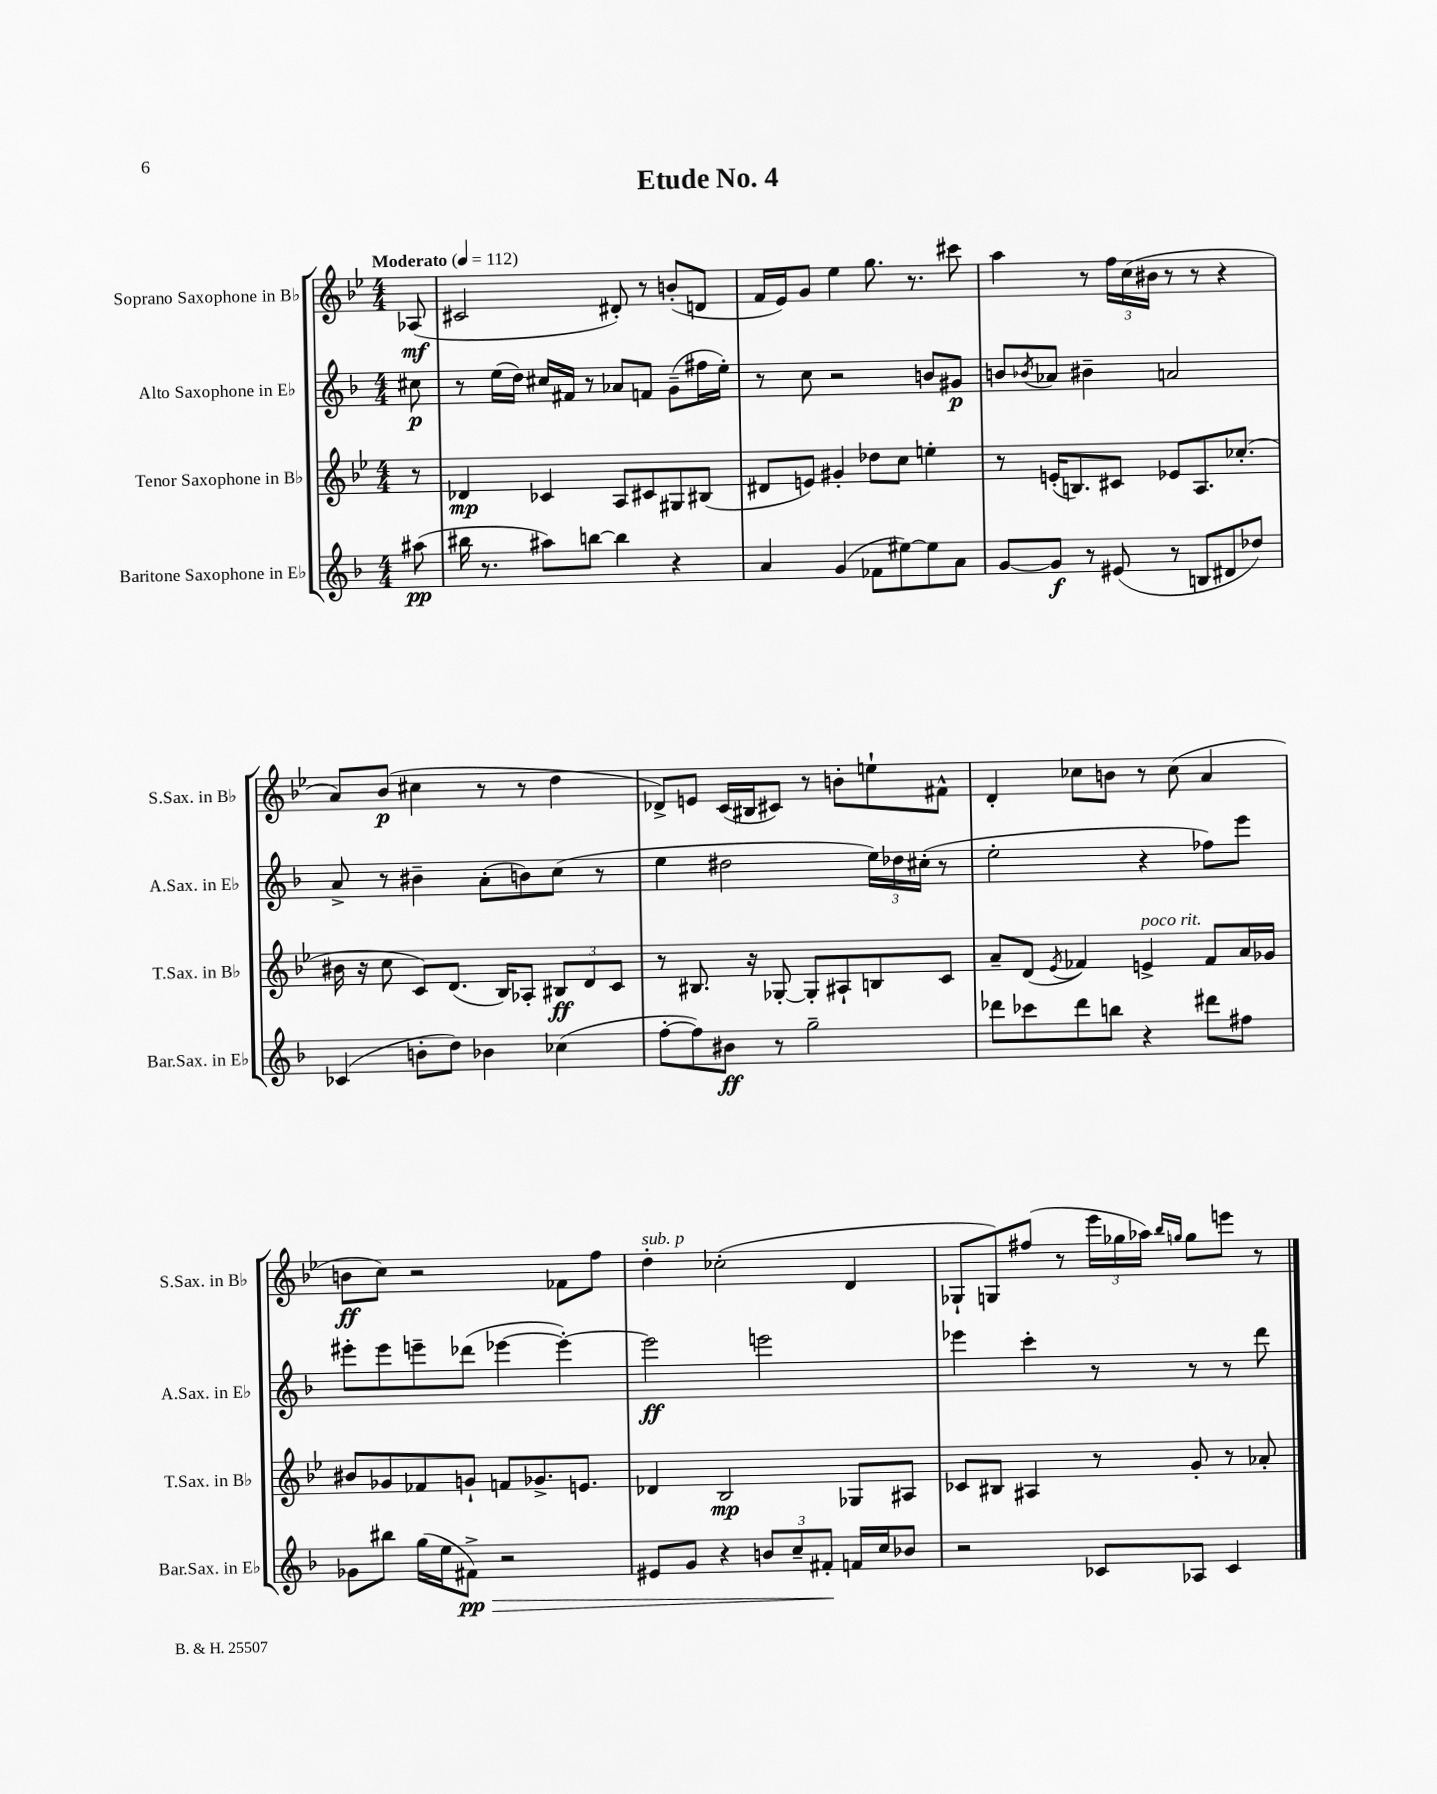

**kern	**kern	**kern	**kern
*staff4	*staff3	*staff2	*staff1
*clefG2	*clefG2	*clefG2	*clefG2
*k[b-]	*k[b-e-]	*k[b-]	*k[b-e-]
*M4/4	*M4/4	*M4/4	*M4/4
*MM112	*MM112	*MM112	*MM112
(8aa#	8r	8cc#	(8A-
=	=	=	=
16bb#	4d-	8r	2c#
8.r	.	.	.
.	.	(16ee	.
.	.	16dd)	.
8aa#)	4c-	16cc#	.
.	.	16f#	.
[8bb	.	8r	.
4bb]	8A	8a-	8d#')
.	8c#	8f	8r
4r	8G#	(8g~	(8b'
.	(8B#	16ff#	8d
.	.	16ee')	.
=	=	=	=
4a	8d#	8r	16f
.	.	.	16e-)
.	8e)	8cc	8g
(4g	4g#'	2r	4ee-
8f-	8dd-	.	8.gg
[8ee#)	8cc	.	.
.	.	.	8.r
8ee#]	4ee'	8b	.
8a	.	8g#	8ccc#
=	=	=	=
[8g	8r	8b	4aa
.	.	8qb-	.
8g]	(16e'	8a-	.
.	8.B)	.	.
8r	.	4b#~	8r
(8e#	8c#	.	24ff
.	.	.	(24cc
.	.	.	24b#
8r	8e-	2a	8r
8B	8.A	.	8r
8d#	.	.	4r
.	(8.cc-'	.	.
8dd-)	.	.	.
=	=	=	=
(4c-	16b#	8a^	8a)
.	16r	.	.
.	8cc	8r	(8b-
8b'	8c)	4b#~	4cc#
8dd)	(8.d	.	.
4b-	.	(8a'	8r
.	16B-)	.	.
.	8A-'	8b)	8r
(4cc-	12B#	(8cc	4dd
.	12d	.	.
.	.	8r	.
.	12c	.	.
=	=	=	=
[8ff'	8r	4ee	8d-^)
8ff])	8.B#	.	8e
8b#	.	2dd#	(16c
.	16r	.	16B#
8r	[8G-'	.	8c#)
2gg~	8G-']	.	8r
.	8A#`	.	8b'
.	8B	24ee)	8ee`
.	.	24dd-	.
.	.	(24cc#'	.
.	8c	8r	8f#^^
=	=	=	=
8ddd-	8a~	2ee'	4d'
8ccc-	(8d	.	.
.	8qe-	.	.
8ddd-	4f-)	.	8cc-
8bb	.	.	8b
4r	4e^	4r	8r
.	.	.	(8cc-
8ddd#	8f-	8ff-)	4a
8ff#	16a	8eee	.
.	16g-	.	.
=	=	=	=
8g-	8b#	8eee#'	8b
8bb#	8g-	8eee#	8cc)
(16gg	8f-	8eee~	2r
16ee	.	.	.
8f#^)	8g`	(8ddd-	.
2r	8f	[4eee-	.
.	8.g-^	.	.
.	.	4eee-'_)	8f-
.	8.e	.	.
.	.	.	8ff
=	=	=	=
8e#	4d-	2eee-]	4dd'
8g	.	.	.
4r	2B-	.	(2cc-'
12b	.	2eee	.
12cc~	.	.	.
12f#'	.	.	.
16f	8G-	.	4d
16cc	.	.	.
8b-	8A#	.	.
=	=	=	=
2r	8c-	4eee-	8G-`
.	8B#	.	8G)
.	4A#	4ccc'	(8ff#
.	.	.	8r
8c-	8r	8r	24eee-
.	.	.	24gg-
.	.	.	24aa-)
.	.	.	16qqbb-
.	.	.	16qqgg
8A-	8g'	8r	8gg
4c-	8r	8r	8eee
.	8a-'	8ddd	8r
==	==	==	==
*-	*-	*-	*-
